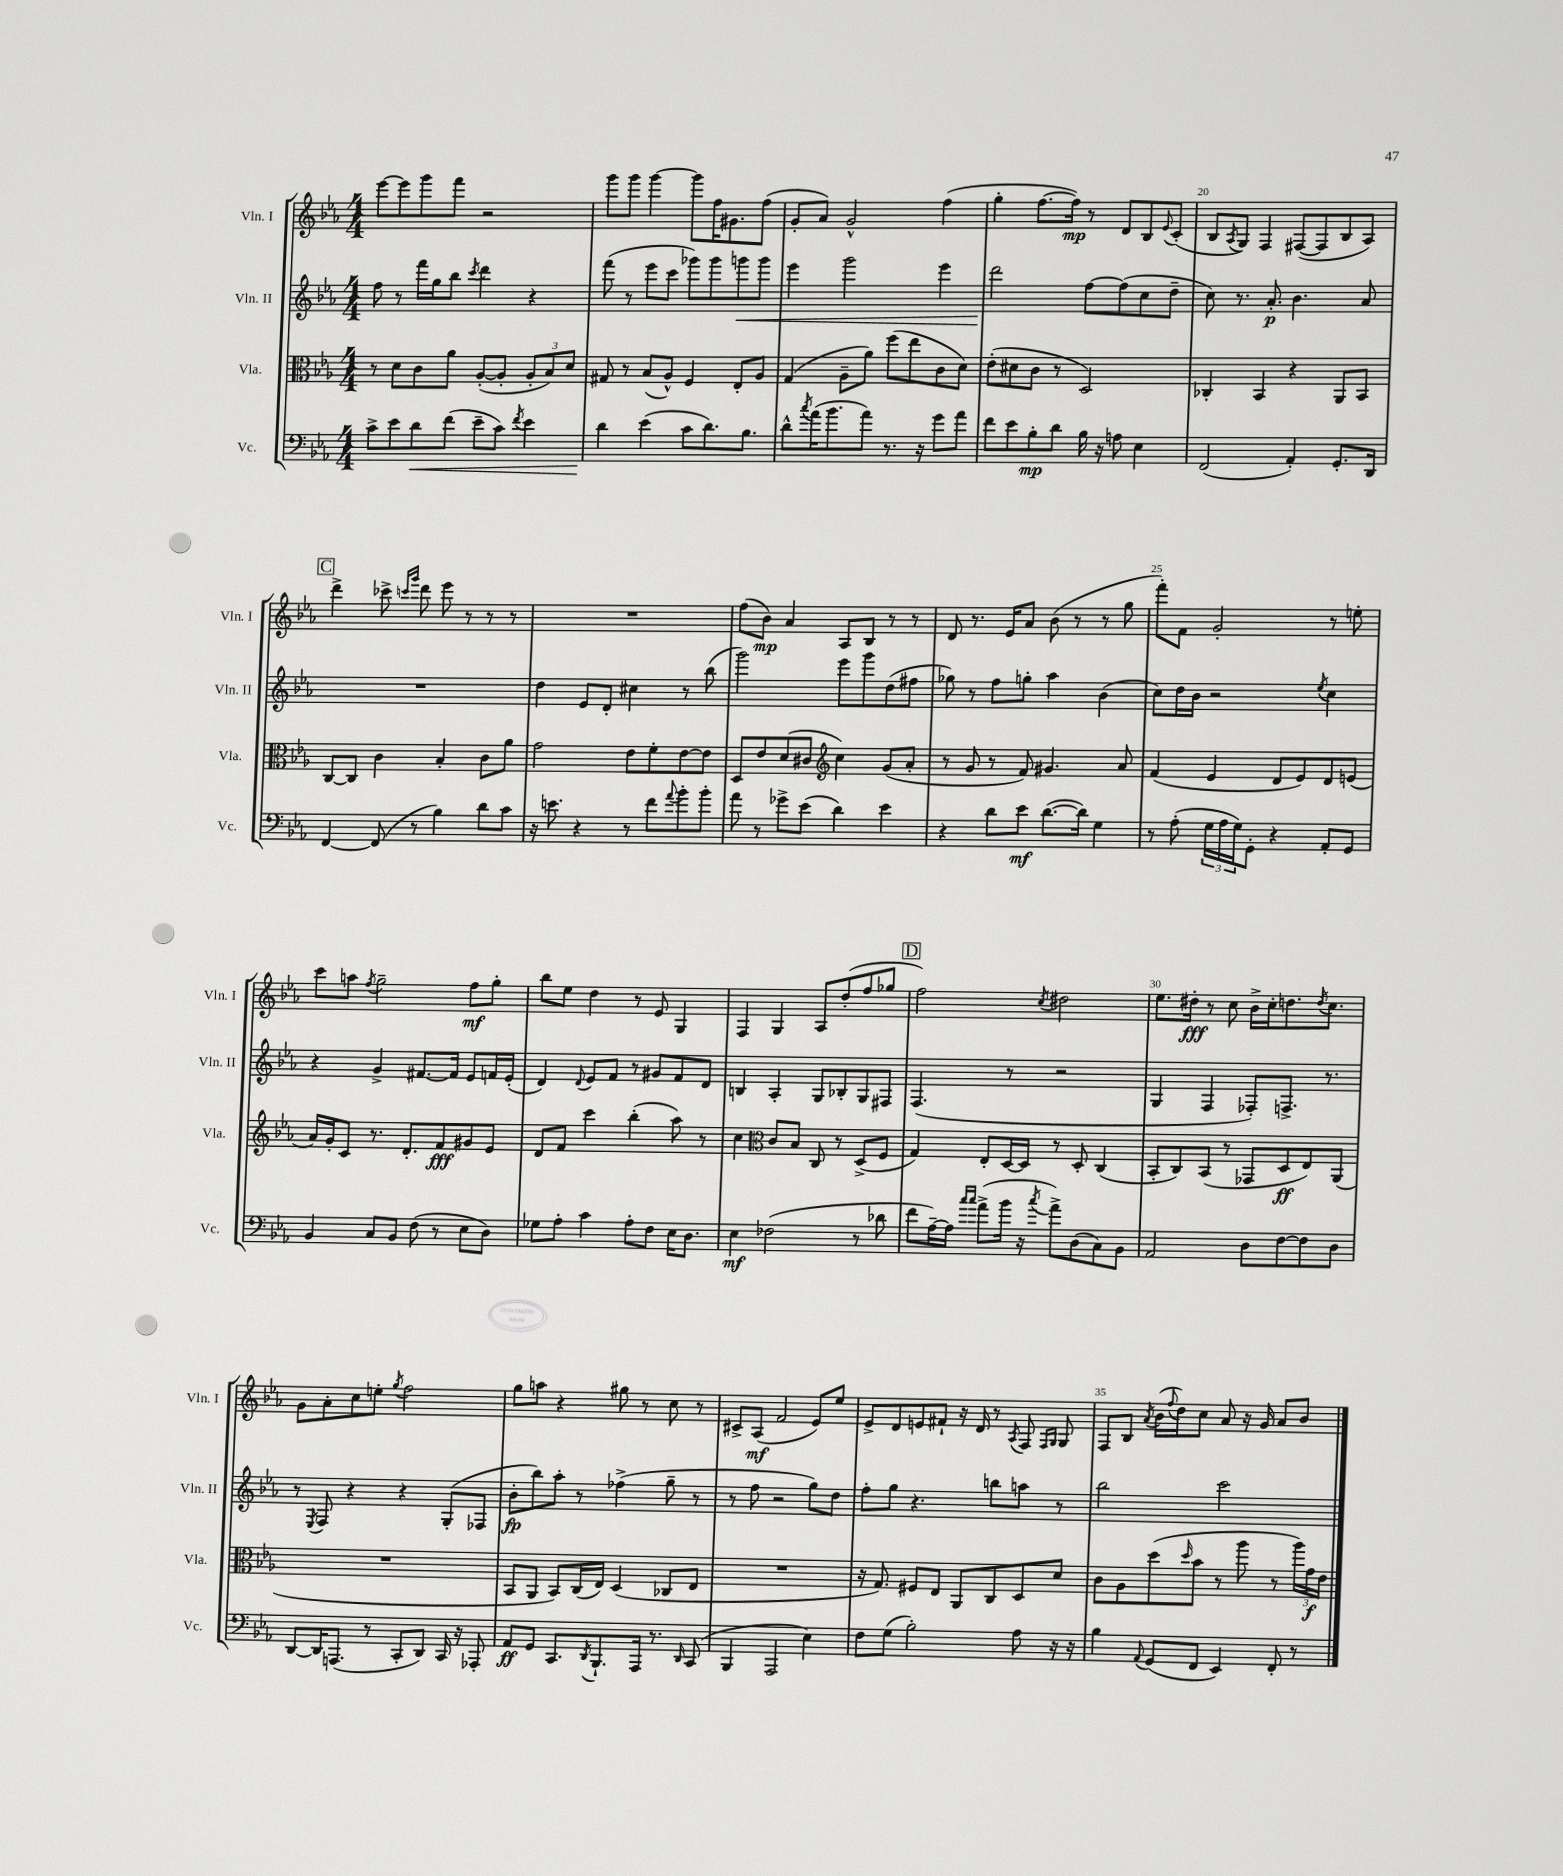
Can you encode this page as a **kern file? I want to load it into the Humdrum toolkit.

**kern	**dynam	**kern	**dynam	**kern	**dynam	**kern	**dynam
*part4	*part4	*part3	*part3	*part2	*part2	*part1	*part1
*staff4	*staff4	*staff3	*staff3	*staff2	*staff2	*staff1	*staff1
*I"Vc.	*	*I"Vla.	*	*I"Vln. II	*	*I"Vln. I	*
*I'Vc.	*	*I'Vla.	*	*I'Vln. II	*	*I'Vln. I	*
*clefF4	*	*clefC3	*	*clefG2	*	*clefG2	*
*k[b-e-a-]	*	*k[b-e-a-]	*	*k[b-e-a-]	*	*k[b-e-a-]	*
*M4/4	*	*M4/4	*	*M4/4	*	*M4/4	*
=16	=16	=16	=16	=16	=16	=16	=16
8c^\L	.	8r	.	8ff\	.	[8eee-\L	.
8e-\	.	8d\L	.	8r	.	8eee-\]	.
!	!LO:HP:b	!	!	!	!	!	!
8d\	<	8c\	.	16fff\LL	.	8ggg\	.
.	.	.	.	16gg\J	.	.	.
(8f\J	.	8a-\J	.	8bb-\J	.	8fff\J	.
.	.	.	.	8qccc/	.	.	.
8e-~\L	.	([8A-'/L	.	4ddd\	.	2r	.
8c\J)	.	8A-'/J]	.	.	.	.	.
8qf/	.	.	.	.	.	.	.
4e-\	.	12A-'/L	.	4r	.	.	.
.	.	12B-/)	.	.	.	.	.
.	.	12d/J	.	.	.	.	.
=17	=17	=17	=17	=17	=17	=17	=17
4d\	.	8G#X/	.	(8fff\	.	8ggg\L	.
.	.	8r	.	8r	.	8ggg\J	.
(4e-\	[	(8B-/L	.	8eee-\L	.	[4ggg\	.
.	.	8A-^^/J)	.	8ccc\J	.	.	.
8c\L	.	4F/	.	8ggg-X\L)	.	8ggg\L]	.
8.d\)	.	.	.	8ggg-\	.	16ff\K	.
.	.	.	.	.	.	8.g#X\	.
!	!	!	!	!	!LO:HP:b	!	!
.	.	8E-'/L	.	8gggn\	<	.	.
8.B-\J	.	.	.	.	.	.	.
.	.	8A-/J	.	8ggg\J	.	(8ff\J	.
=18	=18	=18	=18	=18	=18	=18	=18
8d^^\L	.	(4G/	.	4eee-\	.	8g'/L	.
8qcc/	.	.	.	.	.	.	.
(16a-\K	.	.	.	.	.	8a-/J)	.
8.b-\	.	.	.	.	.	.	.
.	.	8A-~\L	.	2ggg\	.	2g^^/	.
8a-\J)	.	8a-\J)	.	.	.	.	.
8.r	.	(8ff\L	.	.	.	.	.
.	.	8ee-\	.	.	.	.	.
16r	.	.	.	.	.	.	.
8g\L	.	8c\	.	4eee-\	.	(4ff\	.
8a-\J	.	8d\J)	.	.	.	.	.
=19	=19	=19	=19	=19	=19	=19	=19
8f\L	.	(8e-'\L	.	2ddd\	.	4gg'\	.
8e-\	.	8d#X\	.	.	.	.	.
8B-'\	mp	8c\J	.	.	.	[8.ff\L	.
8d\J	.	8r	.	.	.	.	.
.	.	.	.	.	.	16ff\Jk])	mp
16B-\	.	2D/)	.	[8ff\L	[	8r	.
16r	.	.	.	.	.	.	.
8An\	.	.	.	(8ff\]	.	8d/L	.
4E-\	.	.	.	8cc\	.	8B-/	.
.	.	.	.	.	.	8qqe-/	.
.	.	.	.	8dd~\J	.	(8c'/J	.
=20	=20	=20	=20	=20	=20	=20	=20
(2FF/	.	4C-X'/	.	8cc\)	.	8B-/L	.
.	.	.	.	.	.	8qA-/	.
.	.	.	.	8.r	.	8G/J)	.
.	.	4BB-/	.	.	.	4F/	.
.	.	.	.	8.a-'/	p	.	.
4AA-'/)	.	4r	.	4.b-\	.	([8F#X/L	.
.	.	.	.	.	.	8F#/]	.
8.GG'/L	.	8AA-/L	.	.	.	8B-/	.
.	.	8BB-/J	.	8a-/	.	8A-/J)	.
16DD/Jk	.	.	.	.	.	.	.
!!LO:LB:g=z
!!LO:REH:place=s1:t=C
=21	=21	=21	=21	=21	=21	=21	=21
[4FF/	.	[8C/L	.	1r	.	4ddd^\	.
.	.	8C/J]	.	.	.	.	.
(8FF/]	.	4c\	.	.	.	8ccc-X^\	.
.	.	.	.	.	.	16qqcccn/LL	.
.	.	.	.	.	.	16qqggg/JJ	.
8r	.	.	.	.	.	8ddd\	.
4B-\)	.	4B-'/	.	.	.	8eee-\	.
.	.	.	.	.	.	8r	.
8d\L	.	8c\L	.	.	.	8r	.
8c\J	.	8a-\J	.	.	.	8r	.
=22	=22	=22	=22	=22	=22	=22	=22
16r	.	2g\	.	4dd\	.	1r	.
8.en\	.	.	.	.	.	.	.
4r	.	.	.	8e-/L	.	.	.
.	.	.	.	8d'/J	.	.	.
8r	.	8e-\L	.	4cc#X\	.	.	.
8f\L	.	8f'\	.	.	.	.	.
8qqa-/	.	.	.	.	.	.	.
8b-'\	.	[8e-\	.	8r	.	.	.
8b-'\J	.	8e-\J]	.	(8bb-\	.	.	.
=23	=23	=23	=23	=23	=23	=23	=23
8a-\	.	8D/L	.	2ggg\)	.	(8ff\L	.
8r	.	8e-/	.	.	.	8b-\J)	mp
8g-X^\L	.	(8d/	.	.	.	4a-/	.
(8e-\J	.	8c#X/J	.	.	.	.	.
*	*	*clefG2	*	*	*	*	*
4d\)	.	4cc\)	.	8eee-\L	.	8A-/L	.
.	.	.	.	8ggg\	.	8B-/J	.
4e-\	.	(8g/L	.	(8dd\	.	8r	.
.	.	8a-'/J	.	8ff#X\J	.	8r	.
=24	=24	=24	=24	=24	=24	=24	=24
4r	.	8r	.	8gg-X\)	.	8d/	.
.	.	8g/	.	8r	.	8.r	.
8d\L	.	8r	.	8ff\L	.	.	.
.	.	.	.	.	.	16e-/KL	.
8e-\J	mf	8f/)	.	8ggn'\J	.	8a-/J	.
([8.d\L	.	4.g#X/	.	4aa-\	.	(8b-\	.
.	.	.	.	.	.	8r	.
16d\Jk])	.	.	.	.	.	.	.
4G\	.	.	.	(4b-\	.	8r	.
.	.	8a-/	.	.	.	8gg\	.
=25	=25	=25	=25	=25	=25	=25	=25
8r	.	(4f/	.	8cc\L)	.	8fff'\L)	.
(8A-'\	.	.	.	16dd\L	.	8f\J	.
.	.	.	.	16b-\JJ	.	.	.
24G\LL	.	4e-/	.	2r	.	2g'/	.
24A-\	.	.	.	.	.	.	.
24G\J)	.	.	.	.	.	.	.
8GG'\J	.	.	.	.	.	.	.
4r	.	8d/L	.	.	.	.	.
.	.	8e-/)	.	.	.	.	.
.	.	.	.	8qee-/	.	.	.
8AA-'/L	.	8d/	.	4cc\	.	8r	.
8GG/J	.	(8en/J	.	.	.	8een'\	.
!!LO:LB:g=z
=26	=26	=26	=26	=26	=26	=26	=26
4BB-/	.	16a-/LL)	.	4r	.	8ccc\L	.
.	.	16g'/J	.	.	.	.	.
.	.	8c/J	.	.	.	8aan\J	.
.	.	.	.	.	.	8qff/	.
8C/L	.	8.r	.	4g^/	.	2gg~\	.
8BB-/J	.	.	.	.	.	.	.
.	.	8.d'/L	.	.	.	.	.
(8F\	.	.	.	[8.f#X/L	.	.	.
8r	.	8f/	fff	.	.	.	.
.	.	.	.	16f#/Jk]	.	.	.
8E-\L	.	8g#X/	.	8e-/L	.	8ff\L	mf
8D\J)	.	8e-/J	.	16fn/L	.	8gg'\J	.
.	.	.	.	(16e-'/JJ	.	.	.
=27	=27	=27	=27	=27	=27	=27	=27
8G-X\L	.	8d/L	.	4d/)	.	8bb-\L	.
8A-'\J	.	8f/J	.	.	.	8ee-\J	.
.	.	.	.	8qqd/	.	.	.
4c\	.	4ccc\	.	8e-/L	.	4dd\	.
.	.	.	.	8f/J	.	.	.
8A-'\L	.	(4bb-'\	.	8r	.	8r	.
8F\J	.	.	.	8g#X/L	.	8e-/	.
16E-\KL	.	8aa-\)	.	8f/	.	4G/	.
8.D\J	.	.	.	.	.	.	.
.	.	8r	.	8d/J	.	.	.
=28	=28	=28	=28	=28	=28	=28	=28
4E-\	mf	4cc\	.	4Bn/	.	4F/	.
*	*	*clefC3	*	*	*	*	*
(2F-X\	.	8c/L	.	4A-'/	.	4G/	.
.	.	8B-/J	.	.	.	.	.
.	.	8C/	.	8G/L	.	8A-/L	.
.	.	8r	.	8B-X'/	.	(8dd'/	.
8r	.	(8D^/L	.	8G/	.	8ff/	.
8d-X\	.	8F/J	.	8F#X/J	.	8gg-X/J	.
!!LO:REH:place=s1:t=D
=29	=29	=29	=29	=29	=29	=29	=29
8f\L	.	4G/)	.	(4.F/	.	2ff\)	.
[16A-~\L)	.	.	.	.	.	.	.
16A-\JJ]	.	.	.	.	.	.	.
16qqcc/LL	.	.	.	.	.	.	.
16qqcc/JJ	.	.	.	.	.	.	.
(8a-^\L	.	8E-'/L	.	.	.	.	.
16b-\Jk	.	[16D/L	.	8r	.	.	.
16r	.	16D/JJ]	.	.	.	.	.
8qcc/	.	.	.	.	.	8qcc/	.
8a-^\L)	.	8r	.	2r	.	2dd#X\	.
(8D\	.	8D'/	.	.	.	.	.
8C\)	.	(4C/	.	.	.	.	.
8BB-\J	.	.	.	.	.	.	.
=30	=30	=30	=30	=30	=30	=30	=30
2AA-/	.	8BB-'/L	.	4G/	.	8.ee-\L	.
.	.	8C/)	.	.	.	.	.
.	.	.	.	.	.	16dd#X'\Jk	fff
.	.	(8BB-/J	.	4F/	.	8r	.
.	.	8r	.	.	.	8cc\	.
8D\L	.	8GG-X/L	.	8F-X'/L)	.	16b-^\LL	.
.	.	.	.	.	.	16cc'\J	.
[8F\	.	8D/	ff	8.Fn^/J	.	8.ddn\	.
8F\]	.	8E-/)	.	.	.	.	.
.	.	.	.	.	.	8qdd/	.
.	.	.	.	8.r	.	8.cc\J	.
8D\J	.	(8AA-/J	.	.	.	.	.
!!LO:LB:g=z
=31	=31	=31	=31	=31	=31	=31	=31
[8DD/L	.	1r	.	8r	.	8g\L	.
.	.	.	.	8qE-/	.	.	.
16DD/K]	.	.	.	8F/	.	8a-'\	.
(8.AAAn/J	.	.	.	.	.	.	.
.	.	.	.	4r	.	8cc\	.
8r	.	.	.	.	.	8een'\J	.
.	.	.	.	.	.	8qgg/	.
8CC'/L	.	.	.	4r	.	2ff\	.
8DD/J)	.	.	.	.	.	.	.
16CC/	.	.	.	(8G'/L	.	.	.
16r	.	.	.	.	.	.	.
8AAA-X'/	.	.	.	8F-X/J	.	.	.
=32	=32	=32	=32	=32	=32	=32	=32
8AA-/L	ff	8BB-/L	.	8b-'\L	fp	8gg\L	.
8GG/J	.	8AA-/J	.	8bb-\)	.	8aan\J	.
8.CC/L	.	8BB-/L)	.	8aa-'\J	.	4r	.
.	.	(16C/L	.	8r	.	.	.
8qDD/	.	.	.	.	.	.	.
8.BBB-`/	.	16E-/JJ)	.	.	.	.	.
.	.	(4D/	.	(4ff-X^\	.	8gg#X\	.
16AAA-/Jk	.	.	.	.	.	8r	.
8.r	.	.	.	.	.	.	.
.	.	8C-X/L	.	8gg~\	.	8cc\	.
16qqDD/	.	.	.	.	.	.	.
(8CC/	.	8E-/J	.	8r	.	8r	.
=33	=33	=33	=33	=33	=33	=33	=33
4BBB-/	.	1r	.	8r	.	8c#X^/L	.
.	.	.	.	8ff\	.	(8A-/J	mf
2AAA-/	.	.	.	2r	.	2f/	.
4E-\)	.	.	.	8gg\L)	.	8e-/L)	.
.	.	.	.	8dd\J	.	8ee-/J	.
=34	=34	=34	=34	=34	=34	=34	=34
8F\L	.	16r	.	8ff'\L	.	8e-^/L	.
.	.	8.G/)	.	.	.	.	.
(8G\J	.	.	.	8gg\J	.	8d/	.
2B-'\)	.	8F#X/L	.	4.r	.	8en/	.
.	.	8E-/J	.	.	.	8f#X`/J	.
.	.	8AA-/L	.	.	.	16r	.
.	.	.	.	.	.	16d/	.
.	.	8C/	.	8bbn\L	.	8r	.
.	.	.	.	.	.	8qA-/	.
8A-\	.	8D/	.	8aan\J	.	8F/	.
.	.	.	.	.	.	16qqF/LL	.
.	.	.	.	.	.	16qqG/JJ	.
16r	.	8d/J	.	8r	.	8G/	.
16r	.	.	.	.	.	.	.
=35	=35	=35	=35	=35	=35	=35	=35
4B-\	.	8c\L	.	2bb-\	.	8F/L	.
.	.	8A-\	.	.	.	8B-/J	.
8qqAA-/	.	.	.	.	.	8qa-/	.
(8GG/L	.	(8dd\	.	.	.	(16b-\LL	.
.	.	.	.	.	.	8qqff/	.
.	.	.	.	.	.	16dd\J)	.
.	.	16qqdd/	.	.	.	.	.
8FF/J	.	8b-\J	.	.	.	8cc\J	.
4EE-/)	.	8r	.	2ccc\	.	8a-/	.
.	.	8aa-\	.	.	.	16r	.
.	.	.	.	.	.	16g/	.
8FF'/	.	8r	.	.	.	8a-/L	.
8r	.	24aa-\LL)	.	.	.	8b-/J	.
.	.	24g\	f	.	.	.	.
.	.	24e-\JJ	.	.	.	.	.
==	==	==	==	==	==	==	==
*-	*-	*-	*-	*-	*-	*-	*-
